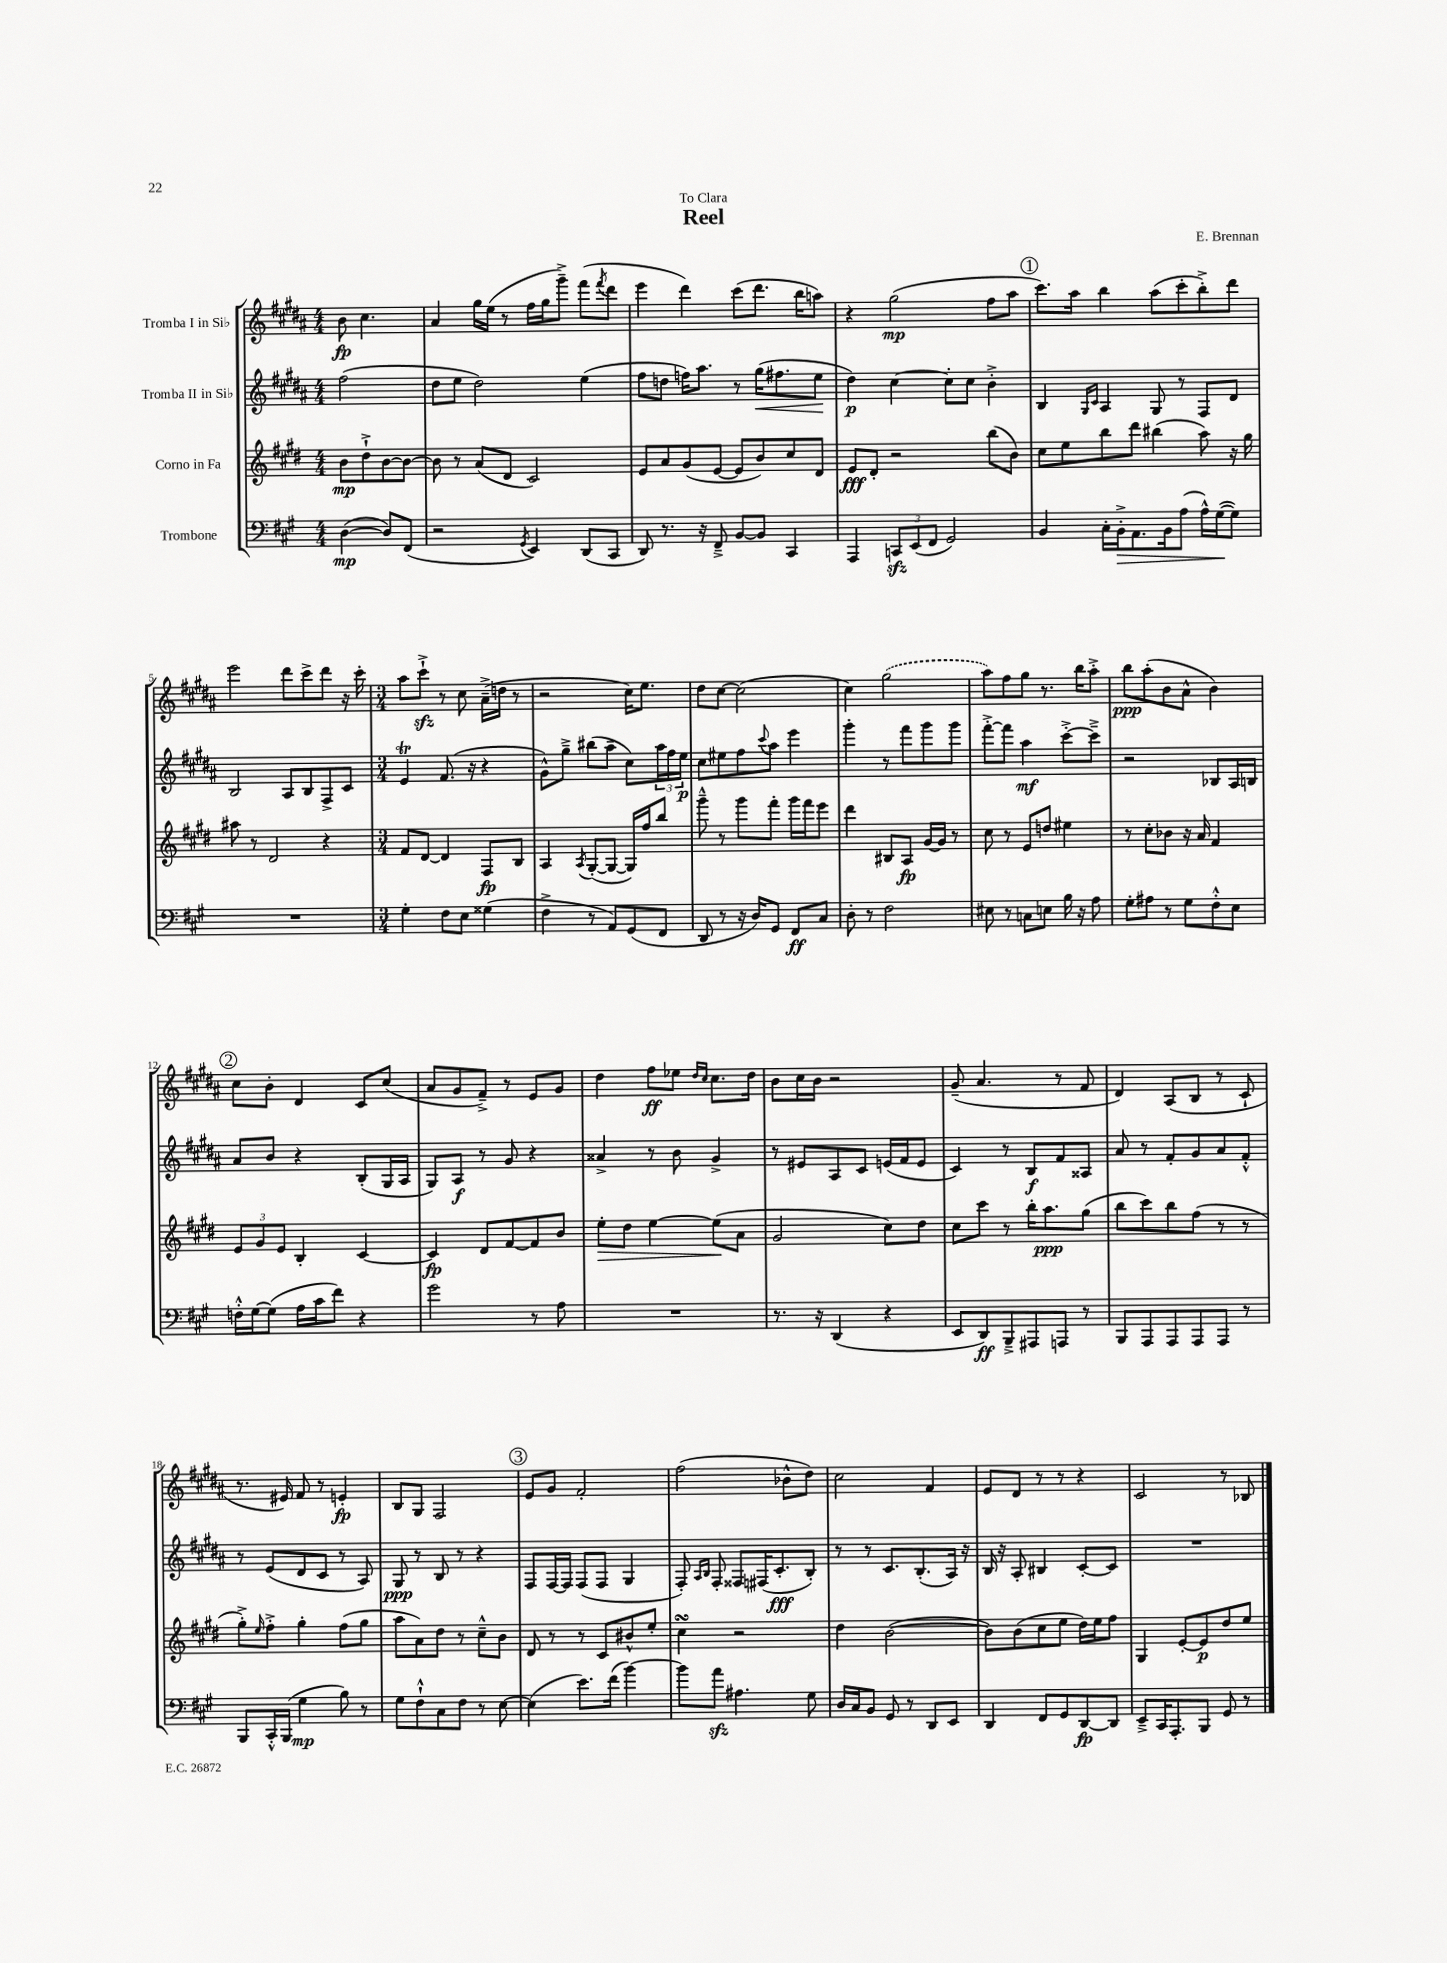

**kern	**dynam	**kern	**dynam	**kern	**dynam	**kern	**dynam
*part4	*part4	*part3	*part3	*part2	*part2	*part1	*part1
*staff4	*staff4	*staff3	*staff3	*staff2	*staff2	*staff1	*staff1
*I"Trombone	*	*I"Corno in Fa	*	*I"Tromba II in Si♭	*	*I"Tromba I in Si♭	*
*clefF4	*	*clefG2	*	*clefG2	*	*clefG2	*
*k[f#c#g#]	*	*k[f#c#g#d#]	*	*k[f#c#g#d#a#]	*	*k[f#c#g#d#a#]	*
*M4/4	*	*M4/4	*	*M4/4	*	*M4/4	*
=	=	=	=	=	=	=	=
([4D\	mp	8b\L	mp	(2ff#\	.	8b\	fp
.	.	8dd#`^\	.	.	.	4.cc#\	.
8D/L])	.	[8b\	.	.	.	.	.
(8FF#/J	.	8b\J_	.	.	.	.	.
=1	=1	=1	=1	=1	=1	=1	=1
2r	.	8b\]	.	8dd#\L	.	4a#/	.
.	.	8r	.	8ee\J	.	.	.
.	.	(8a/L	.	2dd#\)	.	16gg#\LL	.
.	.	.	.	.	.	(16ee\JJ	.
.	.	8d#/J	.	.	.	8r	.
8qGG#/	.	.	.	.	.	.	.
4EE/)	.	2c#/)	.	.	.	16ff#\LL	.
.	.	.	.	.	.	16gg#\J	.
.	.	.	.	.	.	8ggg#~^\J)	.
(8DD/L	.	.	.	(4ee\	.	(8fff#\L	.
.	.	.	.	.	.	8qfff#/	.
8CC#/J	.	.	.	.	.	8ddd#\J	.
=2	=2	=2	=2	=2	=2	=2	=2
8DD/)	.	8e/L	.	8ff#\L	.	4eee\	.
8.r	.	8a/	.	8ddn\J	.	.	.
.	.	(8g#/	.	16ffn\KL)	.	4ddd#\)	.
16r	.	.	.	8.aa#\J	.	.	.
8FF#~^/	.	[8e/J	.	.	.	.	.
[8BB/L	.	8e/L]	.	8r	.	(8ccc#\L	.
!	!	!	!	!	!LO:HP:b	!	!
8BB/J]	.	8b/)	.	(16gg#\KL	<	8.ddd#\J	.
.	.	.	.	8.ff#X\	.	.	.
4CC#/	.	8cc#/	.	.	.	.	.
.	.	.	.	.	.	16bb\KL	.
.	.	8d#/J	.	8ee\J	.	8aan\J)	.
.	.	.	.	.	[	.	.
=3	=3	=3	=3	=3	=3	=3	=3
4AAA/	.	8e/L	fff	4dd#\)	p	4r	.
.	.	8d#'/J	.	.	.	.	.
12CCnzz/L	.	2r	.	[4cc#\	.	(2gg#\	mp
(12EE/	.	.	.	.	.	.	.
12FF#/J	.	.	.	.	.	.	.
2GG#/)	.	.	.	8cc#'\L]	.	.	.
.	.	.	.	8cc#\J	.	.	.
.	.	(8bb\L	.	4b'^\	.	8ff#\L	.
.	.	8b\J)	.	.	.	8aa#\J	.
!!LO:REH:place=s1:t=1
=4	=4	=4	=4	=4	=4	=4	=4
4BB/	.	8cc#\L	.	4B/	.	8.ccc#\L)	.
.	.	8ee\	.	.	.	.	.
.	.	.	.	.	.	16aa#\Jk	.
.	.	.	.	16qqG#/LL	.	.	.
.	.	.	.	16qqc#/JJ	.	.	.
16C#'\LL	.	8bb\	.	4A#/	.	4bb\	.
!	!LO:HP:b	!	!	!	!	!	!
16BB'^\J	>	.	.	.	.	.	.
8.AA\	.	8ddd#\J	.	.	.	.	.
.	.	(4bb#X\	.	8G#/	.	(8aa#\L	.
16BB\k	.	.	.	.	.	.	.
(8A\J	.	.	.	8r	.	8ccc#'\	.
16A^^\LL)	.	8aa\)	.	8F#/L	.	8bb'^\)	.
([16G#\J	.	.	.	.	.	.	.
8G#\J])	]	16r	.	8d#/J	.	8ddd#\J	.
.	.	16gg#\	.	.	.	.	.
!!LO:LB:g=z
=5	=5	=5	=5	=5	=5	=5	=5
1r	.	8aa#X\	.	2B/	.	2eee\	.
.	.	8r	.	.	.	.	.
.	.	2d#/	.	.	.	.	.
.	.	.	.	8A#/L	.	8ddd#\L	.
.	.	.	.	8B/	.	8ccc#^\	.
.	.	4r	.	8F#^/	.	8ddd#\J	.
.	.	.	.	8c#/J	.	16r	.
.	.	.	.	.	.	16ccc#'\	.
=6	=6	=6	=6	=6	=6	=6	=6
*M3/4	*	*M3/4	*	*M3/4	*	*M3/4	*
4G#'\	.	8f#/L	.	4eT/	.	8aa#\L	.
.	.	[8d#/J	.	.	.	8ccc#zz`^\J	.
8F#\L	.	4d#/]	.	(8.f#/	.	8r	.
8E\J	.	.	.	.	.	8cc#\	.
.	.	.	.	16r	.	.	.
(4G##X\	.	8F#/L	fp	4r	.	(16a#~^\LL	.
.	.	.	.	.	.	16ddn\JJ	.
.	.	8B/J	.	.	.	8r	.
=7	=7	=7	=7	=7	=7	=7	=7
4F#^\	.	4A/	.	8g#^^\L)	.	2r	.
.	.	.	.	8gg#~^\J	.	.	.
.	.	8qA/	.	.	.	.	.
8r	.	([8G#'/L	.	(8bb#X\L	.	.	.
8AA/L)	.	8G#/J_	.	8aa#~\J	.	.	.
(8GG#/	.	16G#/LL])	.	8cc#\L)	.	16cc#\KL)	.
.	.	16ff#/J	.	.	.	8.ee\J	.
8FF#/J	.	8bb/J	.	24aa#\L	.	.	.
.	.	.	.	24ff#\	.	.	.
.	.	.	.	24ee\JJ	p	.	.
=8	=8	=8	=8	=8	=8	=8	=8
8DD/	.	8ggg#~^^\	.	8cc#\L	.	8dd#\L	.
8r	.	8r	.	8ee#X\	.	[8cc#\J	.
16r	.	8ggg#\L	.	8ff#\	.	(2cc#\]	.
16D/KL)	.	.	.	.	.	.	.
.	.	.	.	8qqccc#/	.	.	.
8GG#/J	.	8fff#'\J	.	8aa#\J	.	.	.
8FF#/L	ff	16ggg#\LL	.	4eee\	.	.	.
.	.	16fff#\J	.	.	.	.	.
8C#/J	.	8eee\J	.	.	.	.	.
=9	=9	=9	=9	=9	=9	=9	=9
8D'\	.	4ddd#\	.	4ggg#'\	.	4cc#\)	.
8r	.	.	.	.	.	.	.
2F#\	.	8B#X/L	.	8r	.	(2gg#\	.
.	.	8A/J	fp	8fff#\L	.	.	.
.	.	[16g#/LL	.	8ggg#\	.	.	.
.	.	16g#/JJ]	.	.	.	.	.
.	.	8r	.	8ggg#\J	.	.	.
=10	=10	=10	=10	=10	=10	=10	=10
8E#X\	.	8cc#\	.	[8fff#'^\L	.	8aa#\L)	.
8r	.	8r	.	8fff#\J]	.	8ff#\	.
8Cn\L	.	8e/L	.	4aa#\	mf	8gg#\J	.
8En\J	.	8ddn/J	.	.	.	8.r	.
16B\	.	4ee#X\	.	[8ccc#'^\L	.	.	.
16r	.	.	.	.	.	16bb\KL	.
8A\	.	.	.	8ccc#~^\J]	.	8aa#'^\J	.
=11	=11	=11	=11	=11	=11	=11	=11
8G#'\L	.	8r	.	2r	.	8bb\L	ppp
8A#X\J	.	8cc#'\L	.	.	.	(8aa#'\	.
8r	.	8b-X\J	.	.	.	8b\	.
8G#\L	.	16r	.	.	.	8a#^^\J	.
.	.	16a/	.	.	.	.	.
8F#'^^\	.	4f#/	.	8B-X/L	.	4b\)	.
8E\J	.	.	.	16A#/L	.	.	.
.	.	.	.	16Bn/JJ	.	.	.
!!LO:LB:g=z
!!LO:REH:place=s1:t=2
=12	=12	=12	=12	=12	=12	=12	=12
16Fn'^^\LL	.	12e/L	.	8a#/L	.	8cc#\L	.
[16G#\J	.	.	.	.	.	.	.
.	.	12g#/	.	.	.	.	.
(8G#\J]	.	.	.	8b/J	.	8b'\J	.
.	.	12e/J	.	.	.	.	.
16A\LL	.	4B'/	.	4r	.	4d#/	.
16c#\J	.	.	.	.	.	.	.
8f#\J)	.	.	.	.	.	.	.
4r	.	[4c#/	.	(8B'/L	.	8c#/L	.
.	.	.	.	16G#/L	.	(8cc#/J	.
.	.	.	.	16A#/JJ	.	.	.
=13	=13	=13	=13	=13	=13	=13	=13
2g#\	.	4c#/]	fp	8G#/L)	.	8a#/L	.
.	.	.	.	8A#/J	f	8g#/	.
.	.	8d#/L	.	8r	.	8f#~^/J)	.
.	.	[8f#/	.	8g#/	.	8r	.
8r	.	8f#/]	.	4r	.	8e/L	.
8A\	.	8b/J	.	.	.	8g#/J	.
=14	=14	=14	=14	=14	=14	=14	=14
!	!	!	!LO:HP:b	!	!	!	!
2.r	.	8ee'\L	>	4a##X^/	.	4dd#\	.
.	.	8dd#\J	.	.	.	.	.
.	.	[4ee\	.	8r	.	8ff#\L	ff
.	.	.	.	8b\	.	8ee-X\J	.
.	.	.	.	.	.	16qqdd#/LL	.
.	.	.	.	.	.	16qqcc#/JJ	.
.	.	(8ee\L]	.	4g#^/	.	8.cc#\L	.
.	.	8a\J	]	.	.	.	.
.	.	.	.	.	.	16dd#\Jk	.
=15	=15	=15	=15	=15	=15	=15	=15
8.r	.	2g#/	.	8r	.	8b\L	.
.	.	.	.	8e#X/L	.	16cc#\L	.
16r	.	.	.	.	.	16b\JJ	.
(4DD/	.	.	.	8A#/	.	2r	.
.	.	.	.	8c#/J	.	.	.
4r	.	8cc#\L)	.	(16en/LL	.	.	.
.	.	.	.	16f#/J	.	.	.
.	.	8dd#\J	.	8e/J	.	.	.
=16	=16	=16	=16	=16	=16	=16	=16
8EE/L	.	8cc#\L	.	4c#/)	.	(8g#~/	.
8DD/)	ff	8ccc#\J	.	.	.	4.a#/	.
8BBB~^/	.	8r	.	8r	.	.	.
8AAA#X/	.	16bb'\KL	.	8B/L	f	.	.
.	.	8.aa\	ppp	.	.	.	.
8AAAn/J	.	.	.	8f#/	.	8r	.
8r	.	(8gg#\J	.	8A##X/J	.	8f#/	.
=17	=17	=17	=17	=17	=17	=17	=17
8BBB/L	.	8bb\L	.	8a#/	.	4d#/)	.
8AAA/	.	8ccc#\)	.	8r	.	.	.
8AAA/	.	8bb\	.	8f#'/L	.	(8A#/L	.
8AAA/	.	(8ff#\J	.	8g#/	.	8B/J	.
8AAA/J	.	8r	.	8a#/	.	8r	.
8r	.	8r	.	8f#'^^/J	.	8c#`/	.
!!LO:LB:g=z
=18	=18	=18	=18	=18	=18	=18	=18
8BBB/L	.	8gg#'^\L)	.	8r	.	8.r	.
.	.	16qqee/	.	.	.	.	.
16CC#'^^/L	.	8ff#'^\J	.	(8e/L	.	.	.
(16BBB/JJ	.	.	.	.	.	16e#X/)	.
4G#\	mp	4gg#'\	.	8d#/	.	8f#/	.
.	.	.	.	8c#/J	.	8r	.
8B\)	.	(8ff#\L	.	8r	.	4en'/	fp
8r	.	8gg#\J	.	8A#/)	.	.	.
=19	=19	=19	=19	=19	=19	=19	=19
8G#\L	.	8aa\L	.	8G#/	ppp	8B/L	.
8F#`^^\	.	8a\)	.	8r	.	8G#/J	.
8C#\	.	8dd#\J	.	8B/	.	2F#/	.
8F#\J	.	8r	.	8r	.	.	.
8r	.	8cc#~^^\L	.	4r	.	.	.
[8E\	.	8b\J	.	.	.	.	.
!!LO:REH:place=s1:t=3
=20	=20	=20	=20	=20	=20	=20	=20
(4E\]	.	8d#/	.	8F#/L	.	8e/L	.
.	.	8r	.	[16F#/L	.	8g#/J	.
.	.	.	.	16F#/JJ]	.	.	.
8.e\L)	.	8r	.	(8F#/L	.	2f#'/	.
.	.	8c#/L	.	8F#/J	.	.	.
(16f#\Jk	.	.	.	.	.	.	.
[4b\)	.	8b#X^^/	.	4G#/	.	.	.
.	.	8ee'/J	.	.	.	.	.
=21	=21	=21	=21	=21	=21	=21	=21
8b\L]	.	4cc#sSSS\	.	8F#'/)	.	(2ff#\	.
.	.	.	.	16qqA#/LL	.	.	.
.	.	.	.	16qqB/JJ	.	.	.
8azz\J	.	.	.	8F#'/	.	.	.
4.A#X\	.	2r	.	8F##X/L	.	.	.
.	.	.	.	(16F#X/K	.	.	.
.	.	.	.	8.c#'/	fff	.	.
.	.	.	.	.	.	8b-X^^\L	.
8G#\	.	.	.	8B'/J)	.	8dd#\J)	.
=22	=22	=22	=22	=22	=22	=22	=22
16D/LL	.	4dd#\	.	8r	.	2cc#\	.
16C#/J	.	.	.	.	.	.	.
8BB/J	.	.	.	8r	.	.	.
8GG#/	.	([2b\	.	8.c#/L	.	.	.
8r	.	.	.	.	.	.	.
.	.	.	.	(8.B'/	.	.	.
8DD/L	.	.	.	.	.	4f#/	.
8EE/J	.	.	.	16A#/Jk)	.	.	.
.	.	.	.	16r	.	.	.
=23	=23	=23	=23	=23	=23	=23	=23
4DD/	.	8b\L])	.	16B/	.	8e/L	.
.	.	.	.	16r	.	.	.
.	.	(8b\	.	8A#'/	.	8d#/J	.
8FF#/L	.	8cc#\	.	4B#X/	.	8r	.
8GG#/	.	8ee\J	.	.	.	8r	.
[8DD/	fp	16dd#\LL)	.	[8c#'/L	.	4r	.
.	.	16ee\J	.	.	.	.	.
8DD/J]	.	8ff#\J	.	8c#/J]	.	.	.
=24	=24	=24	=24	=24	=24	=24	=24
8EE~^/L	.	4G#/	.	2.r	.	2c#/	.
16CC#/K	.	.	.	.	.	.	.
8.AAA'/	.	.	.	.	.	.	.
.	.	[8e'/L	.	.	.	.	.
8BBB/J	.	8e/]	p	.	.	.	.
8GG#/	.	8dd#/	.	.	.	8r	.
8r	.	8ee/J	.	.	.	8B-X/	.
==	==	==	==	==	==	==	==
*-	*-	*-	*-	*-	*-	*-	*-
